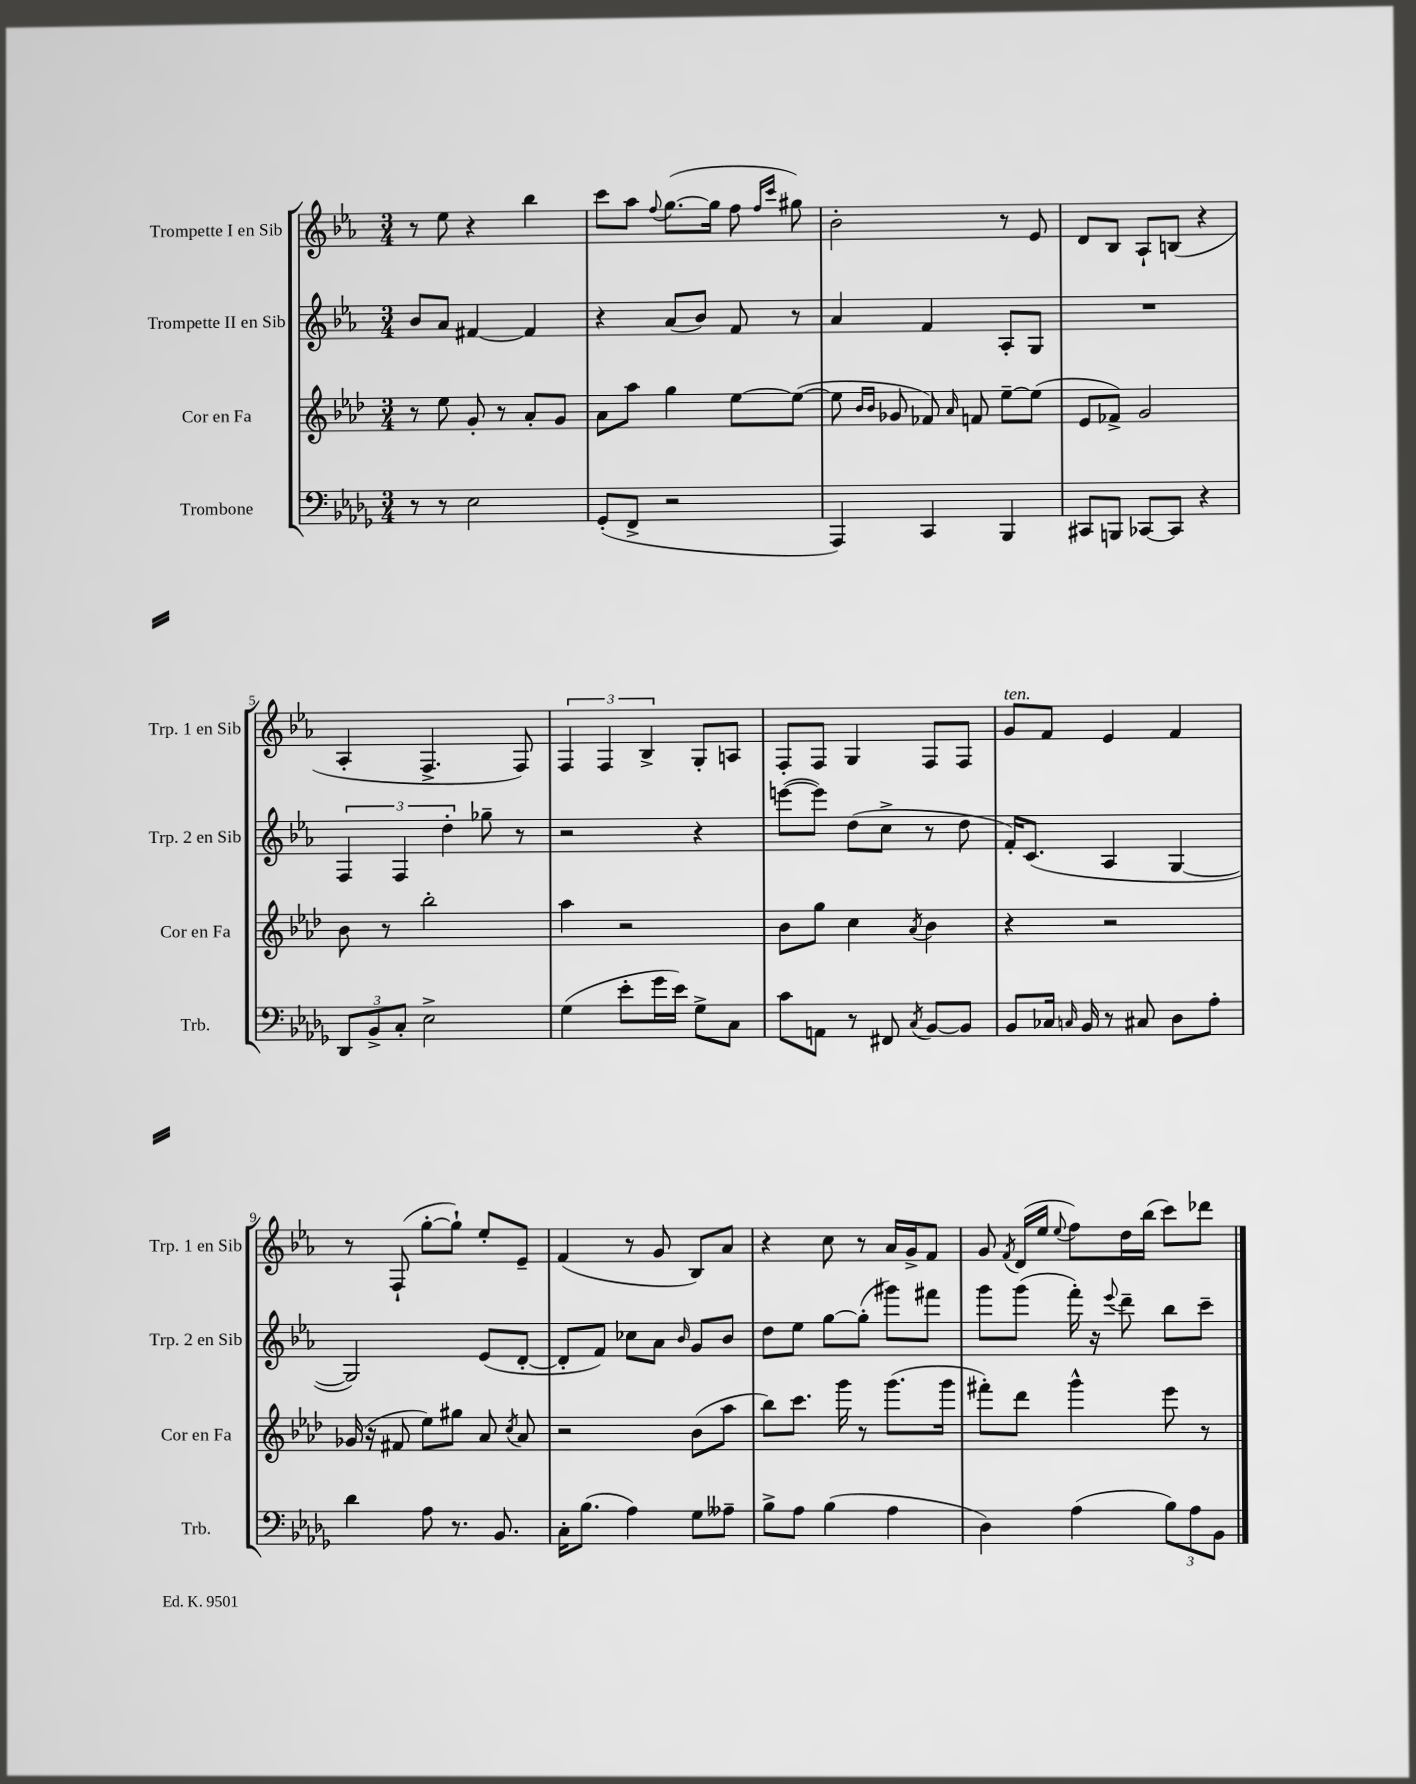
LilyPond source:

<<
\new StaffGroup <<
\new Staff = "s0" \with { instrumentName = "Trompette I en Sib" shortInstrumentName = "Trp. 1 en Sib" } {
    \clef treble \key ees \major \numericTimeSignature \time 3/4
    \autoBeamOff r8 ees''8 r4 bes''4 |
    c'''8[ aes''8] \appoggiatura { f''8 } g''8.[~( g''16] f''8 \grace { f''16[ c'''16] } gis''8) |
    bes'2-. r8 ees'8 |
    d'8[ bes8] aes8[-! b8]( r4 |
    aes4-. f4.-> f8) |
    \tuplet 3/2 { f4 f4 bes4-> } g8[-. a8] |
    f8[-. f8] g4 f8[ f8] |
    g'8[^\markup { \italic "ten." } f'8] ees'4 f'4 |
    r8 f8-!( g''8[~-. g''8]-!) ees''8[-. ees'8]-- |
    f'4( r8 g'8 bes8[) aes'8] |
    r4 c''8 r8 aes'16[ g'16-> f'8] |
    g'8 \acciaccatura { f'8 } d'16[( ees''16] \appoggiatura { ees''8 } f''8[) d''16 bes''16]( c'''8[) des'''8] \bar "|." |
}
\new Staff = "s1" \with { instrumentName = "Trompette II en Sib" shortInstrumentName = "Trp. 2 en Sib" } {
    \clef treble \key ees \major \numericTimeSignature \time 3/4
    \autoBeamOff bes'8[ aes'8] fis'4~ fis'4 |
    r4 aes'8[( bes'8]) f'8 r8 |
    aes'4 f'4 aes8[-. g8] |
    R2. |
    \tuplet 3/2 { f4 f4 d''4-. } ges''8-- r8 |
    r2 r4 |
    e'''8[~( e'''8]) d''8[( c''8]-> r8 d''8 |
    f'16[-.) c'8.]( aes4 g4~ |
    g2) ees'8[( d'8]~-. |
    d'8[-. f'8]) ces''8[ aes'8] \grace { bes'16 } g'8[ bes'8] |
    d''8[ ees''8] g''8[~ g''8]-.( gis'''8[) fis'''8] |
    g'''8[ g'''8]( f'''16-.) r16 \appoggiatura { ees'''8 } d'''8-- bes''8[ c'''8]-- \bar "|." |
}
\new Staff = "s2" \with { instrumentName = "Cor en Fa" shortInstrumentName = "Cor en Fa" } {
    \clef treble \key aes \major \numericTimeSignature \time 3/4
    \autoBeamOff r8 ees''8 g'8-. r8 aes'8[-. g'8] |
    aes'8[ aes''8] g''4 ees''8[~ ees''8]~( |
    ees''8 \grace { bes'16[ bes'16] } ges'8 fes'8) \grace { aes'16 } f'8 ees''8[~-- ees''8]( |
    ees'8[ fes'8]->) g'2 |
    bes'8 r8 bes''2-. |
    aes''4 r2 |
    bes'8[ g''8] c''4 \acciaccatura { aes'8 } bes'4 |
    r4 r2 |
    ges'16( r16 fis'8 ees''8[) gis''8] aes'8 \acciaccatura { c''8 } aes'8 |
    r2 bes'8[( aes''8] |
    bes''8[) c'''8.] g'''16 r8 g'''8.[( g'''16] |
    fis'''8[-.) des'''8] g'''4-^ ees'''8 r8 \bar "|." |
}
\new Staff = "s3" \with { instrumentName = "Trombone" shortInstrumentName = "Trb." } {
    \clef bass \key des \major \numericTimeSignature \time 3/4
    \autoBeamOff r8 r8 ees2 |
    ges,8[-.( f,8]-> r2 |
    aes,,4) c,4 bes,,4 |
    cis,8[ b,,8] ces,8[~ ces,8] r4 |
    \tuplet 3/2 { des,8[ bes,8-> c8]-. } ees2-> |
    ges4( ees'8[-. ges'16 ees'16]) ges8[-> c8] |
    c'8[ a,8] r8 fis,8 \acciaccatura { c8 } bes,8[~ bes,8] |
    bes,8[ ces16] \grace { c16 } bes,16 r8 cis8 des8[ aes8]-. |
    des'4 aes8 r8. bes,8. |
    c16[-. bes8.]( aes4) ges8[ aeses8]-- |
    bes8[-> aes8] bes4( aes4 |
    des4) aes4( \tuplet 3/2 { bes8[) aes8 bes,8] } \bar "|." |
}
>>
>>
